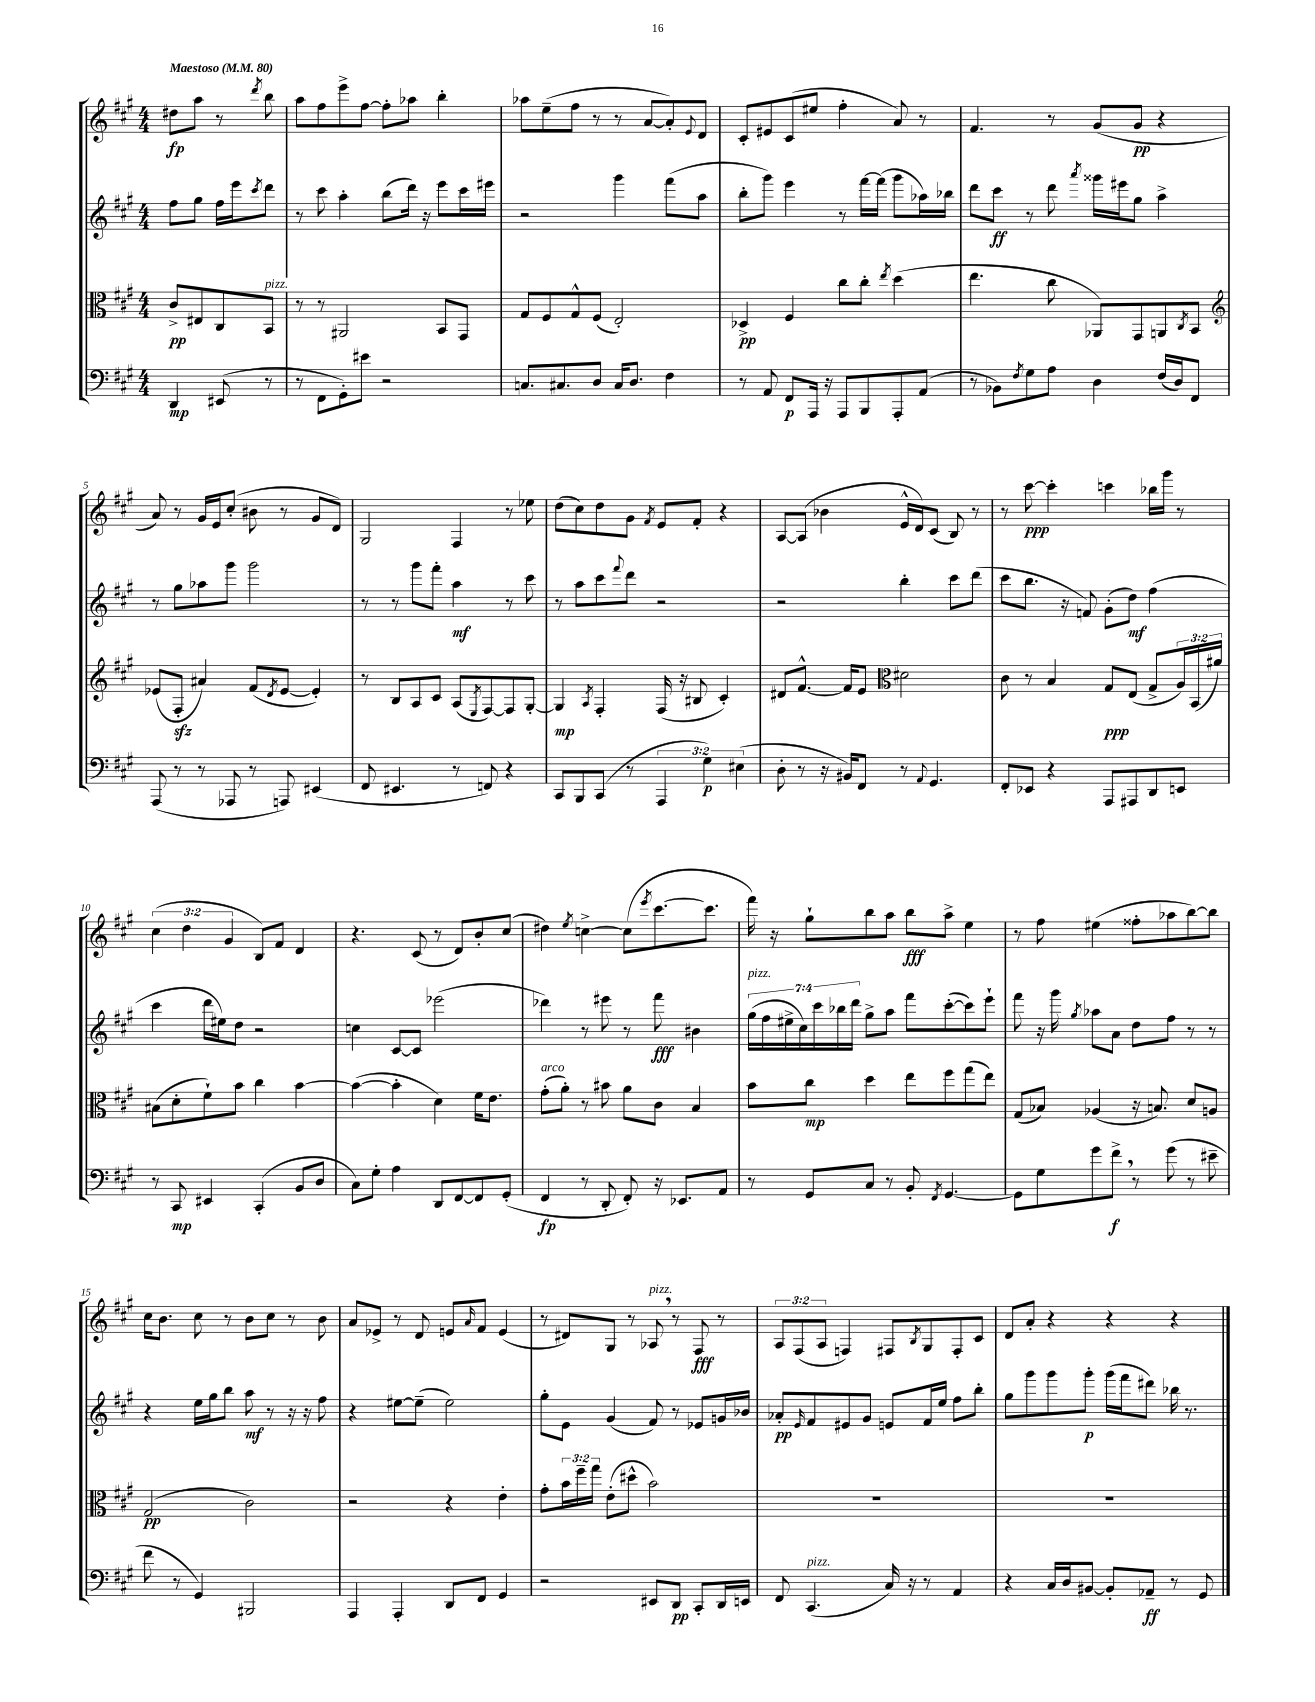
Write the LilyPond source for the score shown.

<<
\new StaffGroup <<
\new Staff = "s0" {
    \clef treble \key a \major \numericTimeSignature \time 4/4 \override Staff.TupletNumber.text = #tuplet-number::calc-fraction-text \partial 2 \tempo "Maestoso" 4 = 80
    dis''8\fp a''8 r8 \acciaccatura { d'''8 } b''8 |
    a''8 fis''8 e'''8-> fis''8~ fis''8-. aes''8 b''4-. |
    aes''8 e''8--( fis''8 r8 r8 a'8~ a'8-.) \appoggiatura { e'8 } d'8 |
    cis'8-. eis'8 cis'8( eis''8 fis''4-. a'8) r8 |
    fis'4. r8 gis'8( gis'8\pp r4 |
    a'8) r8 gis'16 e'16 cis''8-.( bis'8 r8 gis'8 d'8) |
    gis2 fis4 r8 ees''8 |
    d''8( cis''8) d''8 gis'8 \acciaccatura { fis'8 } e'8 fis'8-. r4 |
    a8~ a8( bes'4 e'16-^ d'16) cis'8( b8) r8 |
    r8 cis'''8~\ppp cis'''4-. c'''4 bes''16 gis'''16 r8 |
    \tuplet 3/2 { cis''4( d''4 gis'4 } b8) fis'8 d'4 |
    r4. cis'8( r8 d'8) b'8-. cis''8( |
    dis''4) \acciaccatura { e''8 } c''4~-> c''8( \acciaccatura { e'''8 } cis'''8.~ cis'''8. |
    fis'''16) r16 gis''8-! b''8 a''8 b''8\fff a''8-> e''4 |
    r8 fis''8 eis''4( fisis''8-. aes''8 b''8~) b''8 |
    cis''16 b'8. cis''8 r8 b'8 cis''8 r8 b'8 |
    a'8 ees'8-> r8 d'8 e'8 \grace { a'16 } fis'8 e'4( |
    r8 dis'8) gis8 r8 aes8^\markup { \italic "pizz." } \breathe r8 fis8\fff r8 |
    \tuplet 3/2 { a8 fis8( a8 } f4) fis8 \acciaccatura { b8 } gis8 fis8-. cis'8 |
    d'8 a'8-. r4 r4 r4 \bar "|." |
}
\new Staff = "s1" {
    \clef treble \key a \major \numericTimeSignature \time 4/4 \override Staff.TupletNumber.text = #tuplet-number::calc-fraction-text \partial 2
    fis''8 gis''8 fis''16 e'''16 \acciaccatura { cis'''8 } d'''8 |
    r8 cis'''8 a''4-. b''8( d'''16) r16 e'''8 cis'''16 eis'''16 |
    r2 gis'''4 fis'''8( a''8 |
    b''8-. gis'''8) e'''4 r8 fis'''16~ fis'''16( gis'''8 aes''16) bes''16 |
    d'''8 cis'''8\ff r8 d'''8 \acciaccatura { a'''8 } gisis'''16 eis'''16 gis''8 a''4-> |
    r8 gis''8 aes''8 gis'''8 gis'''2 |
    r8 r8 gis'''8 fis'''8-. a''4\mf r8 cis'''8 |
    r8 a''8 cis'''8 \appoggiatura { fis'''8 } d'''8 r2 |
    r2 b''4-. cis'''8 d'''8( |
    cis'''8 b''8. r16 f'8) gis'8-.( d''8\mf) fis''4( |
    cis'''4 d'''16 eis''16) d''8 r2 |
    c''4 cis'8~ cis'8 ees'''2( |
    des'''4) r8 eis'''8 r8 fis'''8\fff bis'4 |
    \tuplet 7/4 { gis''16^\markup { \italic "pizz." }( fis''16 eis''16-> cis''16) cis'''16 bes''16 d'''16 } gis''8-> a''8 fis'''8 cis'''8~-.( cis'''8) e'''8-! |
    fis'''8 r16 gis'''16 \acciaccatura { gis''8 } aes''8 a'8 d''8 fis''8 r8 r8 |
    r4 e''16 gis''16 b''8 a''8\mf r8 r16 r16 fis''8 |
    r4 eis''8~ eis''8--( eis''2) |
    gis''8-. e'8 gis'4( fis'8) r8 ees'8 g'16 bes'16 |
    aes'8-.\pp \grace { e'16 } fis'8 eis'8 gis'8 e'8 fis'16 e''16 fis''8 b''8-. |
    gis''8 gis'''8 gis'''8 gis'''8-.\p gis'''16( fis'''16 dis'''8) bes''16 r8. \bar "|." |
}
\new Staff = "s2" {
    \clef alto \key a \major \numericTimeSignature \time 4/4 \override Staff.TupletNumber.text = #tuplet-number::calc-fraction-text \partial 2
    cis'8->\pp eis8 cis8 b,8^\markup { \italic "pizz." } |
    r8 r8 ais,2 b,8 gis,8 |
    gis8 fis8 gis8-^ fis8( e2-.) |
    des4->\pp fis4 cis''8 cis''8-. \acciaccatura { e''8 } d''4( |
    e''4. cis''8 aes,8) gis,8 a,8 \acciaccatura { cis8 } b,8 |
    \clef treble ees'8( fis8-.\sfz ais'4) fis'8( \acciaccatura { d'8 } ees'8~ ees'4-.) |
    r8 b8 a8 cis'8 a8( \acciaccatura { e8 } fis8~) fis8 gis8~-. |
    gis4\mp \acciaccatura { a8 } fis4-. fis16( r16 bis8 cis'4-.) |
    dis'8 fis'8.~-^ fis'16 e'8 \clef alto dis'2 |
    cis'8 r8 b4 gis8\ppp e8( gis8-> \tuplet 3/2 { a16) b,16( ais'16) } |
    bis8( d'8-. fis'8-!) b'8 cis''4 b'4~ |
    b'4~( b'4-. d'4) fis'16 e'8. |
    gis'8-.^\markup { \italic "arco" }( a'8-.) r8 bis'8 a'8 cis'8 b4 |
    b'8 cis''8\mp d''4 e''8 fis''8 gis''8( e''8) |
    gis8( bes8) aes4( r16 b8.) d'8 a8 |
    gis2\pp( cis'2) |
    r2 r4 e'4-. |
    gis'8-. \tuplet 3/2 { b'16 fis''16-- gis''16 } e'8-.( dis''8-^ b'2) |
    R1 |
    R1 \bar "|." |
}
\new Staff = "s3" {
    \clef bass \key a \major \numericTimeSignature \time 4/4 \override Staff.TupletNumber.text = #tuplet-number::calc-fraction-text \partial 2
    d,4\mp eis,8( r8 |
    r8 fis,8 gis,8-.) eis'8 r2 |
    c8. cis8. d8 cis16 d8. fis4 |
    r8 a,8 fis,8\p a,,16 r16 a,,8 b,,8 a,,8-. a,8( |
    r8 bes,8) \acciaccatura { fis8 } gis8 a8 d4 fis16( d16) fis,8 |
    a,,8( r8 r8 aes,,8 r8 a,,8) eis,4( |
    fis,8 eis,4. r8 f,8) r4 |
    cis,8 b,,8 cis,8( r8 \tuplet 3/2 { a,,4 gis4\p) eis4( } |
    d8-. r8 r16 bis,16) fis,8 r8 \appoggiatura { a,8 } gis,4. |
    fis,8-. ees,8 r4 a,,8 ais,,8 d,8 e,8 |
    r8 cis,8\mp eis,4 cis,4-.( b,8 d8 |
    cis8) gis8-. a4 d,8 fis,8~ fis,8 gis,8-.( |
    fis,4\fp r8 d,8-. fis,8-.) r16 ees,8. a,8 |
    r8 gis,8 cis8 r8 b,8-. \acciaccatura { fis,8 } gis,4.~ |
    gis,8 gis8 gis'8 fis'8->\f \breathe r8 gis'8( r8 eis'8-- |
    fis'8 r8 gis,4) bis,,2 |
    a,,4 a,,4-. d,8 fis,8 gis,4 |
    r2 eis,8 d,8\pp cis,8-. d,16 e,16 |
    fis,8 cis,4.^\markup { \italic "pizz." }( cis16) r16 r8 a,4 |
    r4 cis16 d16 bis,8~ bis,8-. aes,8--\ff r8 gis,8 \bar "|." |
}
>>
>>
